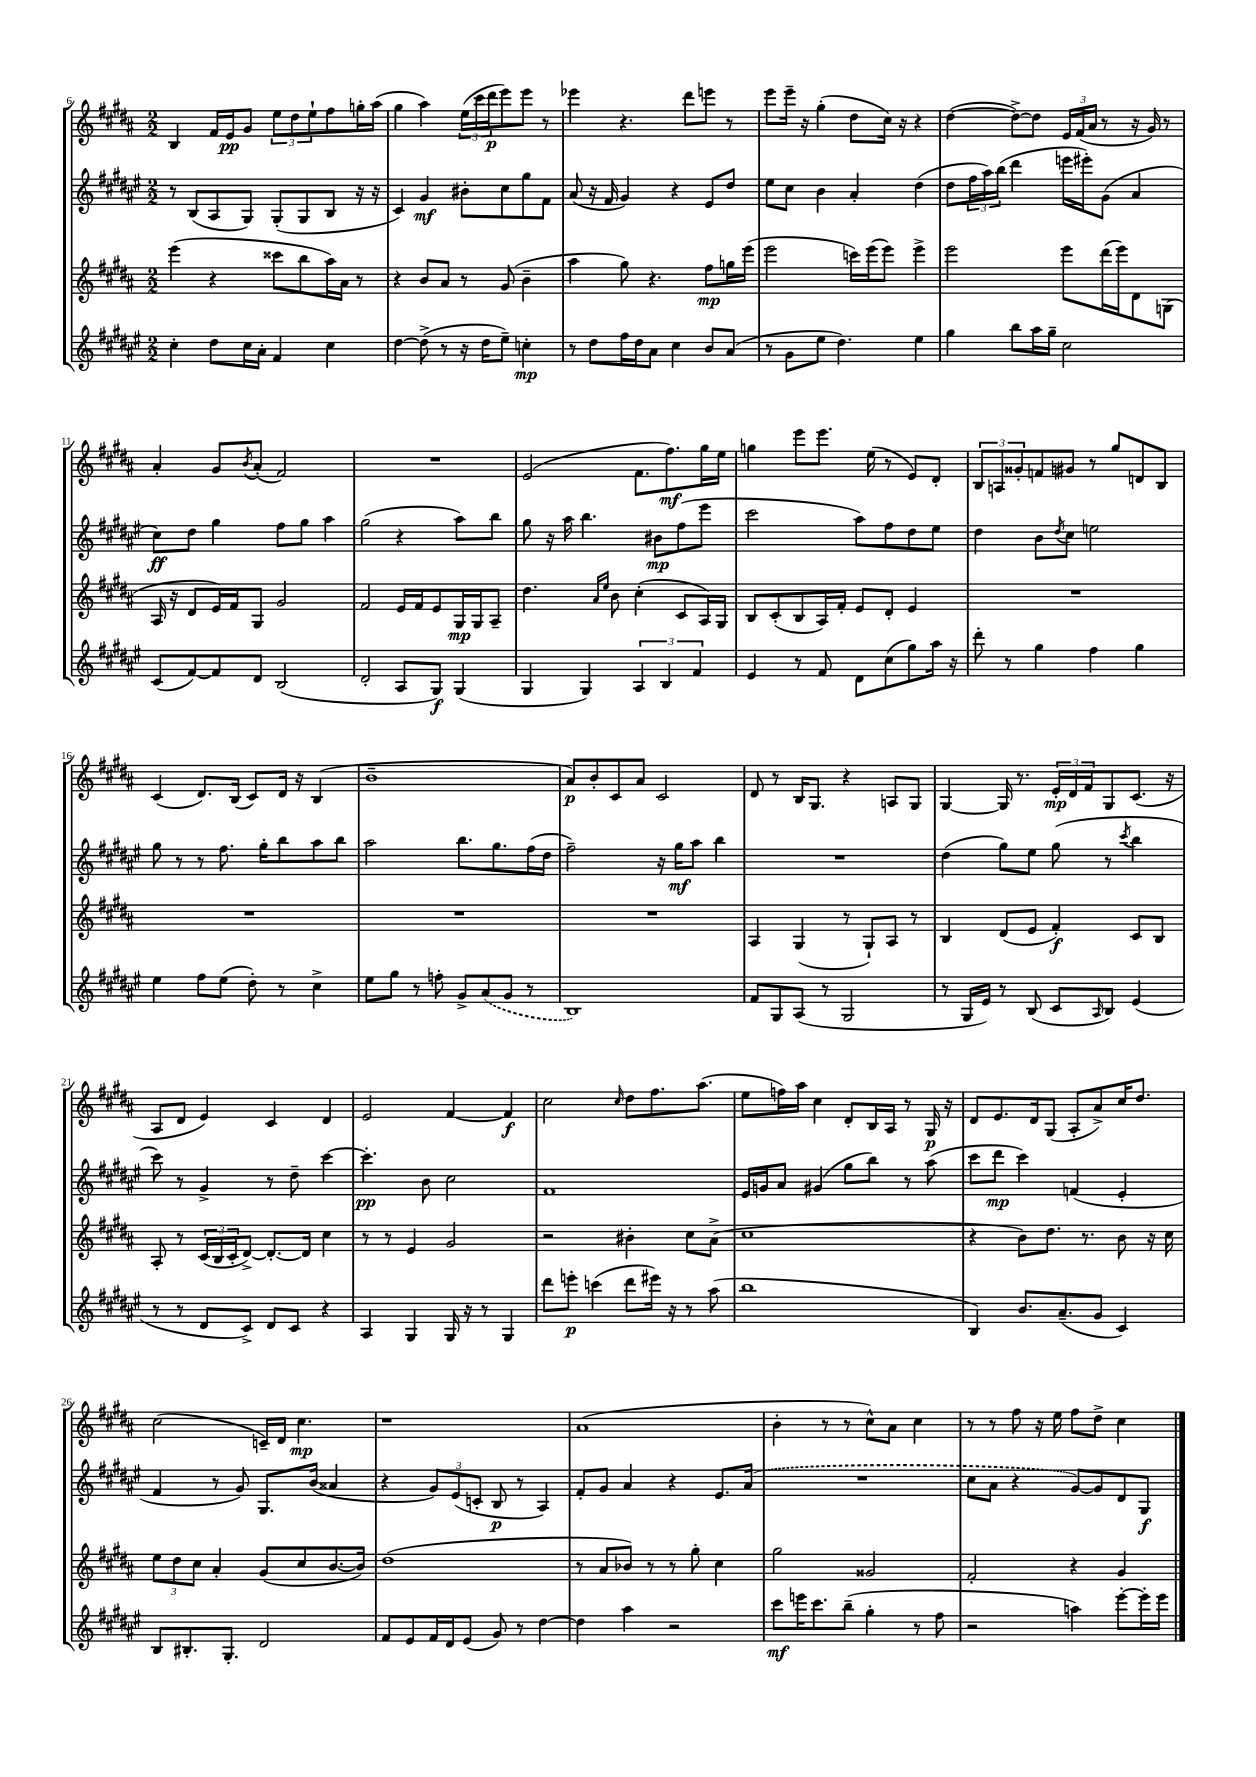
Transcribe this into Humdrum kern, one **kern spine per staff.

**kern	**kern	**kern	**kern
*staff4	*staff3	*staff2	*staff1
*clefG2	*clefG2	*clefG2	*clefG2
*k[f#c#g#d#a#e#]	*k[f#c#g#d#a#]	*k[f#c#g#d#a#e#]	*k[f#c#g#d#a#]
*M2/2	*M2/2	*M2/2	*M2/2
4cc#'\	(4eee\	8r	4B/
.	.	(8B/L	.
8dd#\L	4r	8A#/	16f#/LL
.	.	.	16e/J
16cc#\L	.	8G#/J)	8g#/J
16a#'\JJ	.	.	.
4f#/	8ccc##\L	(8G#'/L	12ee\L
.	.	.	12dd#\
.	8bb\	8G#/	.
.	.	.	12ee`\
4cc#\	16aa#\L)	8B/J	8ff#\
.	16a#\JJ	.	.
.	8r	16r	16gg'\L
.	.	16r	(16aa#\JJ
=	=	=	=
[4dd#\	4r	4c#/)	4gg#\
(8dd#^\]	8b/L	4g#/	4aa#\)
8r	8a#/J	.	.
16r	8r	8b#'\L	(24ee\LL
.	.	.	24ccc#\
16dd#\LK	.	.	.
.	.	.	24ddd#\J
8ee#~\J)	(8g#/	8cc#\	8eee\)
4cc'\	4b~\	8gg#\	8eee\J
.	.	8f#\J	8r
=	=	=	=
8r	4aa#\	(8a#/	4eee-\
8dd#\L	.	16r	.
.	.	16f#/	.
16ff#\L	8gg#\)	4g#/)	4.r
16dd#\J	.	.	.
8a#\J	4.r	.	.
4cc#\	.	4r	.
.	.	.	8ddd#\L
8b/L	8ff#\L	8e#/L	8eee\J
(8a#/J	16gg\L	8dd#/J	8r
.	(16eee\JJ	.	.
=	=	=	=
8r	2eee\	8ee#\L	8eee\L
8g#\L	.	8cc#\J	16eee~\Jk
.	.	.	16r
8ee#\J	.	4b\	(4gg#'\
4.dd#\)	.	.	.
.	16ccc\LL)	4a#'/	8dd#\L
.	(16eee\J	.	.
.	8eee\J)	.	16cc#\Jk)
.	.	.	16r
4ee#\	4eee^\	(4dd#\	4r
=	=	=	=
4gg#\	2eee\	8dd#\L	([4dd#\
.	.	24ff#\L	.
.	.	24aa#\)	.
.	.	(24bb\JJ	.
8bb\L	.	4ddd#\	8dd#^\_L)
16aa#\L	.	.	8dd#\]J
16gg#~\JJ	.	.	.
2cc#\	8eee\L	16eee\LL	24e/LL
.	.	.	(24f#/
.	.	16eee#'\J)	.
.	.	.	24a#/JJ
.	(16ddd#\L	(8g#\J	8r
.	16eee\J)	.	.
.	8d#\	4a#/	16r
.	.	.	16g#/)
.	(8G\J	.	8r
=	=	=	=
(8c#/L	16A#/	8cc#\L)	4a#'/
.	16r	.	.
[8f#/)	8d#/L	8dd#\J	.
8f#/]	16e/L)	4gg#\	8g#/L
.	16f#/J	.	.
.	.	.	8qb/
8d#/J	8G#/J	.	(8a#'/J
(2B/	2g#/	8ff#\L	2f#/)
.	.	8gg#\J	.
.	.	4aa#\	.
=	=	=	=
2d#'/	2f#/	(2gg#\	1r
8A#/L	16e/LL	4r	.
.	16f#/J	.	.
8G#/J)	8e/	.	.
(4G#/	16G#/L	8aa#\L)	.
.	16G#/J	.	.
.	8A#~/J	8bb\J	.
=	=	=	=
4G#/	4.dd#\	8gg#\	(2e/
.	.	16r	.
.	.	16aa#\	.
4G#/)	.	4.bb\	.
.	16qqa#/LL	.	.
.	16qqee/JJ	.	.
.	8b\	.	.
6A#/	(4cc#'\	.	8.f#\L
.	.	8b#\L	.
6B/	.	.	.
.	.	.	8.ff#\)
.	8c#/L	(8ff#\	.
6f#/	.	.	.
.	16A#/L)	8eee#\J	16gg#\L
.	16G#/JJ	.	16ee\JJ
=	=	=	=
4e#/	8B/L	2ccc#\	4gg\
.	(8c#'/	.	.
8r	8B/	.	8eee\L
8f#/	16A#/L)	.	8.eee\J
.	16f#'/JJ	.	.
8d#\L	8e/L	8aa#\L)	.
.	.	.	(16ee\
(8cc#\	8d#'/J	8ff#\	8r
8gg#\)	4e/	8dd#\	8e/L)
16aa#\Jk	.	8ee#\J	8d#'/J
16r	.	.	.
=	=	=	=
8ddd#'\	1r	4dd#\	12B/L
.	.	.	12A/
8r	.	.	.
.	.	.	12g##'/
4gg#\	.	8b\L	8f/
.	.	8qdd#/	.
.	.	8cc#\J	8g#/J
4ff#\	.	2ee\	8r
.	.	.	8gg#/L
4gg#\	.	.	8d/
.	.	.	8B/J
=	=	=	=
4ee#\	1r	8gg#\	(4c#/
.	.	8r	.
8ff#\L	.	8r	8.d#/L)
(8ee#\J	.	8.ff#\	.
.	.	.	(16B/Jk
8dd#'\)	.	.	8c#/L)
.	.	16gg#'\LK	.
8r	.	8bb\	16d#/Jk
.	.	.	16r
4cc#^\	.	8aa#\	(4B/
.	.	8bb\J	.
=	=	=	=
8ee#\L	1r	2aa#\	1b~
8gg#\J	.	.	.
8r	.	.	.
8ff'\	.	.	.
8g#^/L	.	8.bb\L	.
(8a#/	.	.	.
.	.	8.gg#\	.
8g#/J	.	.	.
8r	.	(16ff#\L	.
.	.	16dd#\JJ	.
=	=	=	=
1B)	1r	2ff#~\)	8a#/L)
.	.	.	8b'/
.	.	.	8c#/
.	.	.	8a#/J
.	.	16r	2c#/
.	.	16gg#\LK	.
.	.	8aa#\J	.
.	.	4bb\	.
=	=	=	=
8f#/L	4A#/	1r	8d#/
8G#/	.	.	8r
(8A#/J	(4G#/	.	16B/LK
.	.	.	8.G#/J
8r	.	.	.
2G#/	8r	.	4r
.	8G#`/L)	.	.
.	8A#/J	.	8A/L
.	8r	.	8G#/J
=	=	=	=
8r	4B/	(4dd#\	[4G#/
16G#/LL	.	.	.
16e#/JJ)	.	.	.
8r	(8d#/L	8gg#\L)	16G#/]
.	.	.	8.r
(8B/	8e/J	8ee#\J	.
8c#/L	4f#'/)	(8gg#\	24e'/LL
.	.	.	24d#/
.	.	.	24f#/J
16qqA#/	.	.	.
8B/J)	.	8r	8G#/
.	.	8qccc#/	.
(4e#/	8c#/L	4bb\	(8.c#/J
.	8B/J	.	.
.	.	.	16r
=	=	=	=
8r	8A#'/	8ccc#\)	8A#/L
8r	8r	8r	8d#/J
8d#/L	(24c#/LL	4g#^/	4e/)
.	24B/	.	.
.	24c#'/J	.	.
8c#^/J)	[8d#^/J)	.	.
8d#/L	8.d#'/_L	8r	4c#/
8c#/J	.	8dd#~\	.
.	16d#/]Jk	.	.
4r	4cc#\	[4ccc#\	4d#/
=	=	=	=
4A#/	8r	4.ccc#'\]	2e/
.	8r	.	.
4G#/	4e/	.	.
.	.	8b\	.
16G#/	2g#/	2cc#\	[4f#/
16r	.	.	.
8r	.	.	.
4G#/	.	.	4f#/]
=	=	=	=
8ddd#\L	2r	1f#	2cc#\
8eee'\J	.	.	.
(4ccc\	.	.	.
.	.	.	16qqcc#/
8ddd#\L	4b#'\	.	8dd#\L
16eee#\Jk)	.	.	8.ff#\
16r	.	.	.
8r	8cc#\L	.	.
.	.	.	(8.aa#\J
(8aa#\	(8a#^\J	.	.
=	=	=	=
1bb	1cc#	16e#/LL	8ee\L
.	.	16g/J	.
.	.	8a#/J	16ff\L)
.	.	.	16aa#\JJ
.	.	(4g#/	4cc#\
.	.	8gg#\L	8d#'/L
.	.	8bb\J)	16B/L
.	.	.	16A#/JJ
.	.	8r	8r
.	.	(8aa#\	16G#/
.	.	.	16r
=	=	=	=
4B/)	4r	8ccc#\L	8d#/L
.	.	8ddd#\J	8.e/
8.b/L	8b\L)	4ccc#\)	.
.	.	.	16d#/k
.	8.dd#\J	.	(8G#/J
(8.a#~/	.	.	.
.	.	(4f/	8A#'/L
.	8.r	.	.
8g#/J	.	.	8a#^/)
4c#/)	8b\	4e#'/	16cc#/K
.	.	.	8.dd#/J
.	16r	.	.
.	16cc#\	.	.
=	=	=	=
8B/L	12ee\L	4f#/	(2cc#\
.	12dd#\	.	.
8.B#'/	.	.	.
.	12cc#\J	.	.
.	4a#'/	8r	.
8.G#'/J	.	.	.
.	.	8g#/)	.
2d#/	(8g#/L	8.G#/L	16c~/LL)
.	.	.	16d#/JJ
.	8cc#/	.	4.cc#\
.	.	(16b/Jk	.
.	[8.b/	4a##/	.
.	16b/]Jk)	.	.
=	=	=	=
8f#/L	(1dd#	4r	1r
8e#/	.	.	.
16f#/L	.	12g#/L)	.
16d#/J	.	.	.
.	.	(12e#/	.
(8e#/J	.	.	.
.	.	12c'/J	.
8g#/)	.	8B/	.
8r	.	8r	.
[4dd#\	.	4A#/)	.
=	=	=	=
4dd#\]	8r	8f#'/L	(1a#
.	8a#/L	8g#/J	.
4aa#\	8b-/J)	4a#/	.
.	8r	.	.
2r	8r	4r	.
.	8gg#'\	.	.
.	4cc#\	8.e#/L	.
.	.	(16a#/Jk	.
=	=	=	=
8ccc#\L	2gg#\	1r	4b'\
16eee\K	.	.	.
8.ccc#\	.	.	.
.	.	.	8r
(8bb~\J	.	.	8r
4gg#'\	2g##/	.	8cc#^^\L)
.	.	.	8a#\J
8r	.	.	4cc#\
8ff#\	.	.	.
=	=	=	=
2r	2f#'/	8cc#\L	8r
.	.	8a#\J	8r
.	.	4r	8ff#\
.	.	.	16r
.	.	.	16ee\
4aa\)	4r	[8g#/L)	8ff#\L
.	.	8g#/]	8dd#^\J
[8eee#'\L	4g#/	8d#/	4cc#\
16eee#'\]L	.	8G#/J	.
16eee#\JJ	.	.	.
==	==	==	==
*-	*-	*-	*-
